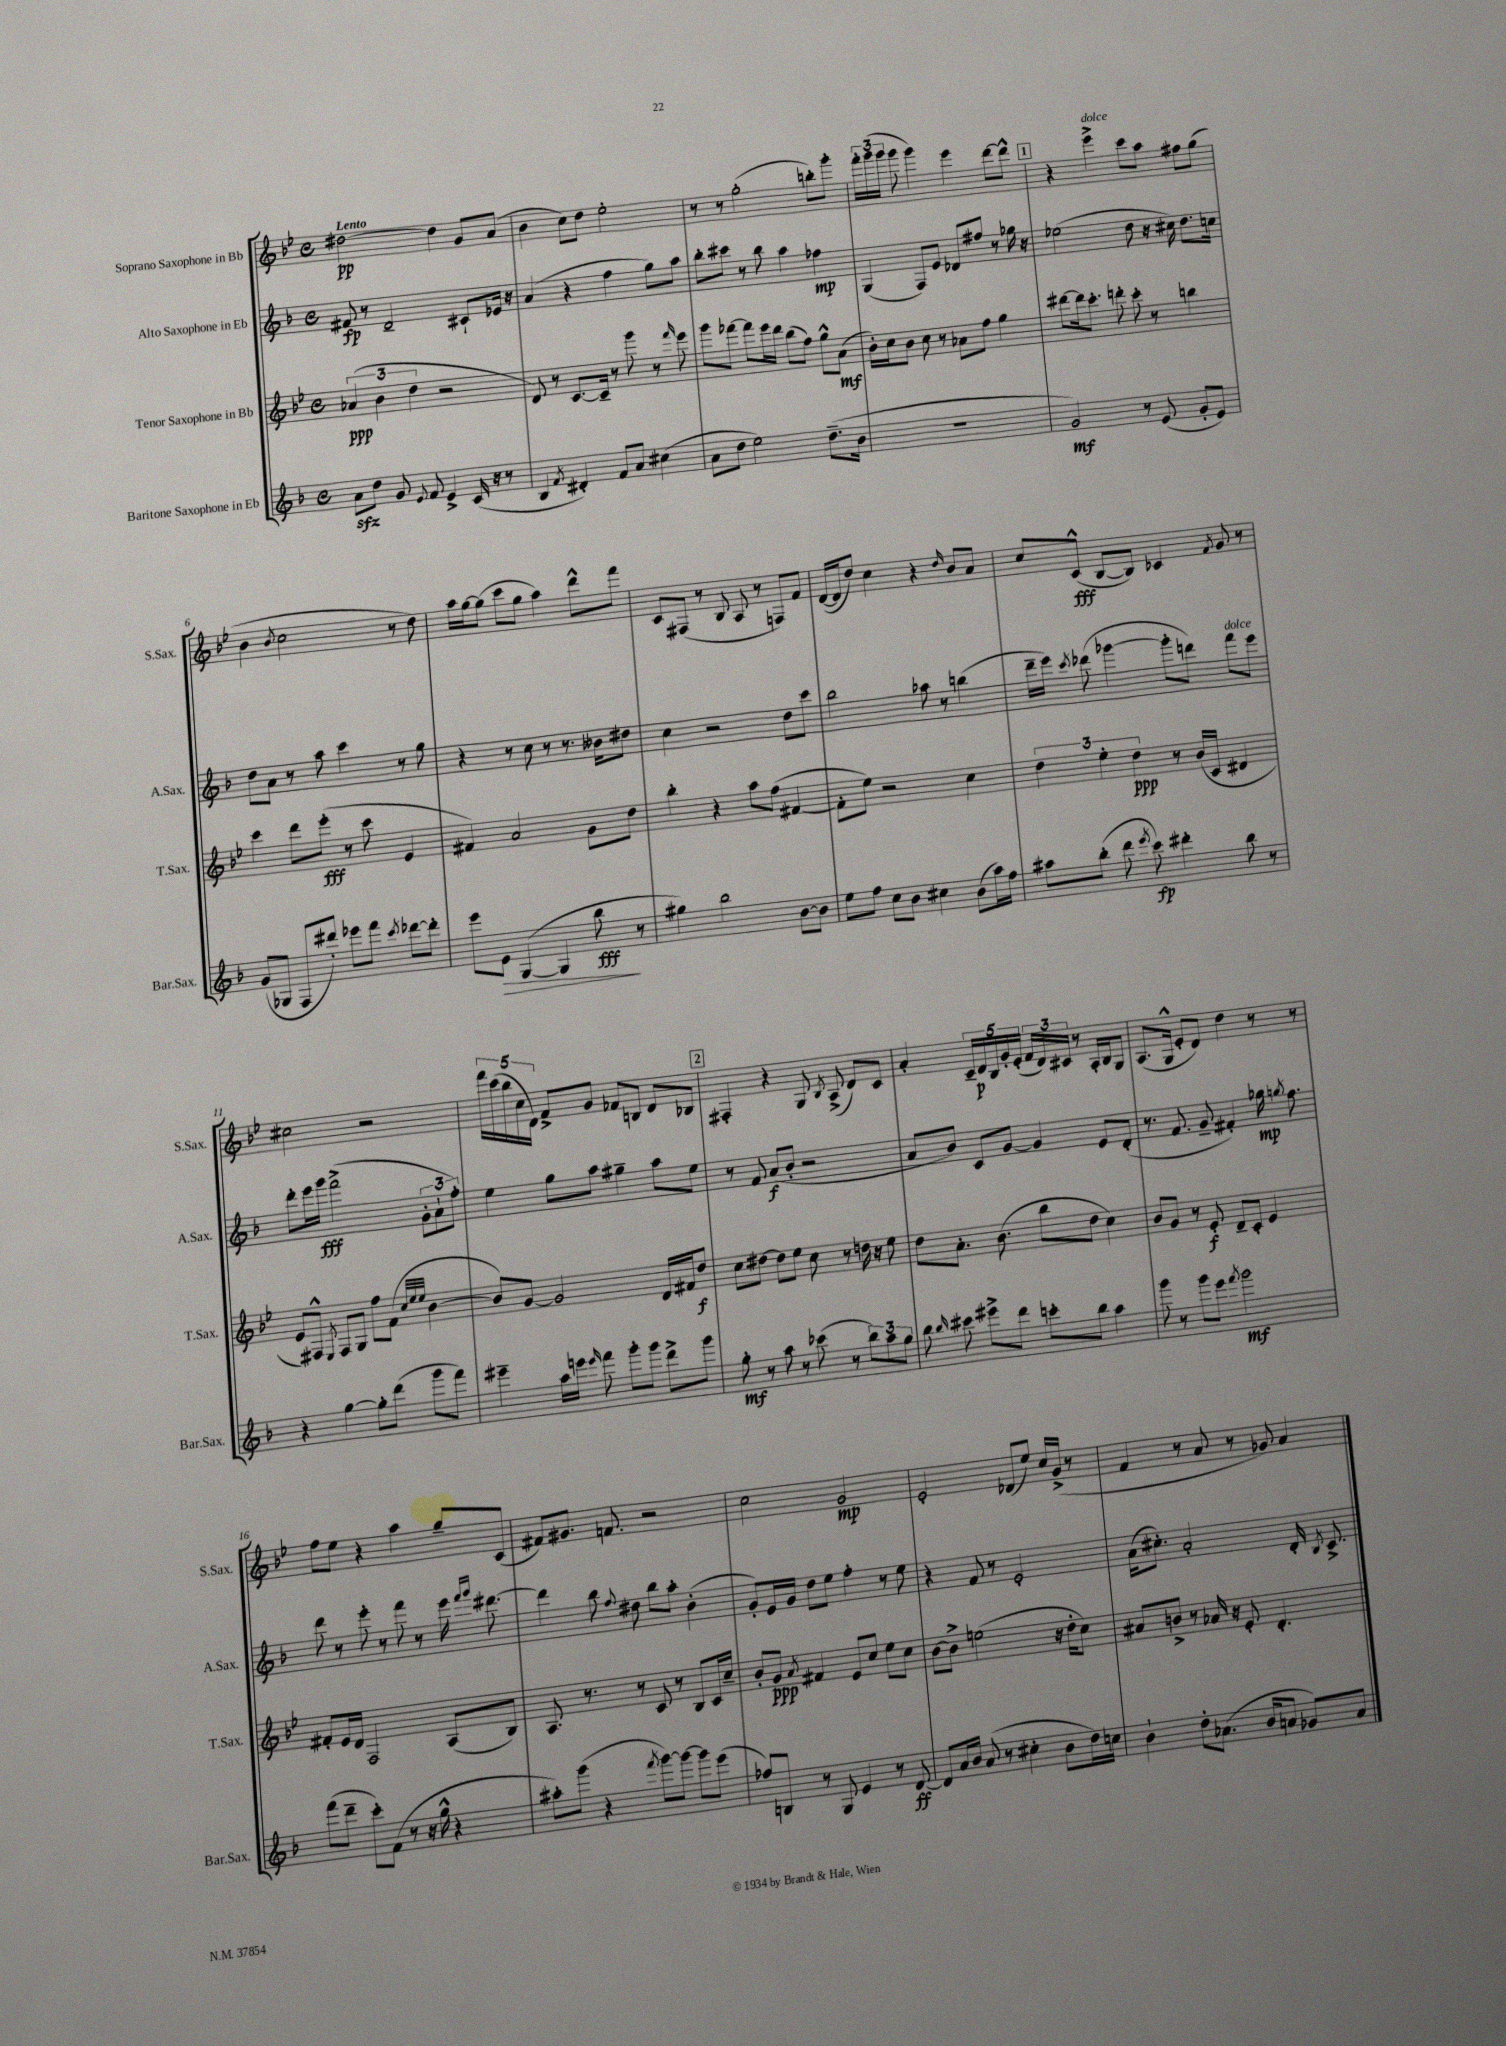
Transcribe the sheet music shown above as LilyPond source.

<<
\new StaffGroup <<
\new Staff = "s0" \with { instrumentName = "Soprano Saxophone in Bb" shortInstrumentName = "S.Sax." } {
    \clef treble \key bes \major \defaultTimeSignature \time 4/4 \tempo "Lento"
    \autoBeamOff dis''2~\pp dis''4 g'8[ a'8]( |
    bes'4 c''8[) d''8] ees''2-. |
    r8 r8 g''2-.( b''8[-.) g'''8]-. |
    \tuplet 3/2 { f'''16[-. g'''16( g'''16] } g'''8 g'''4) ees'''4 d'''8[~ d'''8]-^ |
    \mark \markup { \box "1" } r4 ees'''4->^\markup { \italic "dolce" } c'''8[ a''8] fis''8[ g''8]( |
    bes'4 \acciaccatura { bes'8 } c''2 r8 d''8) |
    a''16[ g''16~ g''8]( c'''8[ g''8] a''4) d'''8[-^ f'''8] |
    c'8[ fis8]( r8 bes8 a8 r8 f8[) f'8] |
    d'16[~( d'16 d''8]) c''4 r4 \grace { d''16 } bes'8[ a'8] |
    c''8[ c'8]-^\fff( bes8[~ bes8]) ces'4 \acciaccatura { f'8 } g'8 r8 |
    cis''2 r2 |
    \tuplet 5/4 { f'''16[ c'''16( bes''16 c''16 d'16]) } f'8[-> g'8] fes'8[ b8] d'8[ bes8] |
    \mark \markup { \box "2" } fis4-. r4 g8 \acciaccatura { bes8 } a8->( d'8[) c'8] |
    a'4-. \tuplet 5/4 { c'16[-- d'16\p bes16 g'16-. ees'16]-.( } \tuplet 3/2 { f'16[ d'16) cis'16] } r8 a16[-. bes16 g8] |
    a8.[( g16]-^ ees'8[-. d'8]) d''4 r8 r8 |
    f''8[ ees''8] r4 a''4 g''8[-- c'8]( |
    fis'8[) gis'8.] f'8. r2 |
    c''2 g'2\mp |
    ees'2-. des'8[( ees''8]) c''16[ g'16]->( r8 |
    f'4 r8 a'8 r8 ges'8) a'4 \bar "|." |
}
\new Staff = "s1" \with { instrumentName = "Alto Saxophone in Eb" shortInstrumentName = "A.Sax." } {
    \clef treble \key f \major \defaultTimeSignature \time 4/4
    \autoBeamOff fis'8\fp r8 d'2-- cis'8[-! ees'16] r16 |
    a'4( r4 f''4 g''8[) a''8] |
    bes''8[-. cis'''8] r8 bes''8 a''4 fes''4\mp |
    g4( f8[) e'8] des'8[ fis''8] r8 ges''16 r16 |
    \mark \markup { \box "1" } ees''2( d''8 r16 cis''16) d''8.[ c''16] |
    d''8[ a'8] r8 a''8 c'''4 r8 g''8 |
    r4 r8 c''8 r8 r8. beses'16[ dis''8] |
    c''4 r2 d''8[ c'''8] |
    bes''2 aes''8 r8 b''4( |
    d'''16[-- e'''16]) \acciaccatura { c'''8 } des'''8( ges'''4~ ges'''8[-. d'''8]) f'''8[^\markup { \italic "dolce" } e'''8] |
    d'''8[-. e'''16 g'''16]\fff f'''2->( \tuplet 3/2 { g'8[-. a'8-! f''8]-.) } |
    e''4 g''8[ a''8] gis''4-- a''8[ e''8] |
    \mark \markup { \box "2" } r8 f'8 a'8[\f( bes'8]-. r2 |
    a'8[ bes'8]) c'8[ g'8]~ g'4 e'8[ d'8]-.( |
    r8. f'8. g'8-- fis'4-.) ges''16\mp \acciaccatura { g''8 } f''8. |
    d'''8 r8 e'''8-. r8 f'''8 r8 e'''16 \grace { f'''16[ g'''16] } dis'''8.~ |
    dis'''4 bes''8 \appoggiatura { f''8 } dis''8 bes''8[ a''8]-. bes'4-.( |
    g'8[-.) e'16 g'16] d''8[ e''8] f''4-. r8 e''8 |
    r4 f'8 r8 e'2-. |
    a'16[( cis''8.]-.) a'2-. d'16-. \acciaccatura { bes8 } c'8.-> \bar "|." |
}
\new Staff = "s2" \with { instrumentName = "Tenor Saxophone in Bb" shortInstrumentName = "T.Sax." } {
    \clef treble \key bes \major \defaultTimeSignature \time 4/4
    \autoBeamOff \tuplet 3/2 { aes'4\ppp( bes'4 d''4 } r2 |
    d'8) r8 c'8.[~ c'16]-- r8 g'''8 r8 \grace { f'''16 } ees'''8 |
    g'''8[ fes'''8]~ fes'''8[ ees'''16 d'''16] bes''8[( f''8]) g''8[-^ a'8]\mf( |
    bes'16[-.) c''16 bes'8] c''8 r8 aes'8[ f''8] g''4 |
    \mark \markup { \box "1" } dis'''8[~ dis'''16 c'''8.]-. d'''8-. c'''8-. r8 b''4 |
    c'''4 d'''8[ ees'''8]-.\fff( r8 c'''8 ees'4 |
    fis'4) a'2 g'8[ d''8] |
    bes''4-. r4 a''8[ f''8]( fis'4~ |
    fis'8[-. ees''8]) r2 c''4 |
    \tuplet 3/2 { d''4 ees''4-. d''4\ppp } r8 bes'16[( c'16] dis'4 |
    ees'8[) fis8]-^ \acciaccatura { ees8 } fis8[ g8] f''8[ f'8]( \grace { c''32[ ees''32 ees''32] } bes'4~ |
    bes'8[) g'8]~ g'2 d'16[ fis'16 d''8]\f |
    \mark \markup { \box "2" } c''8[ dis''8]~ dis''8[ ees''8] c''8 r8 d''16 r16 ees''8 |
    d''8[ a'8.]-. bes'8.( bes''8[ d''8] c''4) |
    bes'8[ g'8] r8 ees'8-.\f d'8[-- c'8]-. ees'4 |
    fis'8[-. ees'16 d'16] f2 a8[( bes8]) |
    a8. r8. r8 c'8 r8 bes8[ c'16 c''16]-- |
    bes'8[-. g'8]\ppp \acciaccatura { a'8 } fis'4 ees'8[ c''8] ees''8[ c''8] |
    bes'8[~ bes'8]-> e''2( r16 d''16[-. c''8]) |
    ais'8[ b'8]-> r8 aes'16 r16 ees'8-. d'4.-. \bar "|." |
}
\new Staff = "s3" \with { instrumentName = "Baritone Saxophone in Eb" shortInstrumentName = "Bar.Sax." } {
    \clef treble \key f \major \defaultTimeSignature \time 4/4
    \autoBeamOff a'8[\sfz d''8] g'8 \appoggiatura { e'8 } f'8 e'4-> c'16( r16 r8 |
    bes4 \acciaccatura { f'8 } dis'4-.) f'8[ a'8] cis''4( |
    a'8[ d''8] e''2) d''8.[--( bes'16] |
    R1 |
    \mark \markup { \box "1" } g'2\mf) r8 e'8( g'8[-. e'8]) |
    g'8[( ges8] f8[ dis'''8]-.) ees'''8[ f'''8] \acciaccatura { c'''8 } des'''8[~ des'''8]-. |
    e'''8[ e'8]\> g4~( g4 bes''8\fff\! r8 |
    gis''4) bes''2 bes'8[~ bes'8] |
    e''8[ f''8] c''8[ bes'8] cis''4 bes'8[( a''16) f''16] |
    ais''8[ bes''8]-.( d'''8 \acciaccatura { e'''8 } c'''8\fp) dis'''4-. bes''8 r8 |
    r4 g''4~ g''8[-. d'''8]( g'''8[ f'''8]) |
    eis'''4-- a''16[ e'''16] \grace { e'''16 } f'''8 g'''8[-. g'''8] d'''8[-> g'''8] |
    \mark \markup { \box "2" } g''8-.\mf r8 a''8 r8 ces'''8( r8 \tuplet 3/2 { bes''8[) a''8 g''8] } |
    bes''8 \grace { bes''16 } cis'''8 eis'''8[-> d'''8] c'''8[-. bes''8] a''4 |
    g'''8 r8 g'''8[ e'''8] \acciaccatura { f'''8 } g'''2\mf |
    f'''8[( d'''8]-- c'''8[-.) f'8]( r8 r16 g''16-^ r4 |
    ais''8[-.) g'''8]( r4 \acciaccatura { f'''8 } g'''8[~) g'''8]~ g'''8[ e'''8]( |
    fes''8[) b8] r8 g8 e'4 r8 d'8~\ff |
    d'8[ a'16 bes'16] a'8( r8 cis''4-. bes'8[ d''16) c''16] |
    bes'4-! d''8[-. aes'8.]( bes'16[ a'8] ges'8[) a'8] \bar "|." |
}
>>
>>
